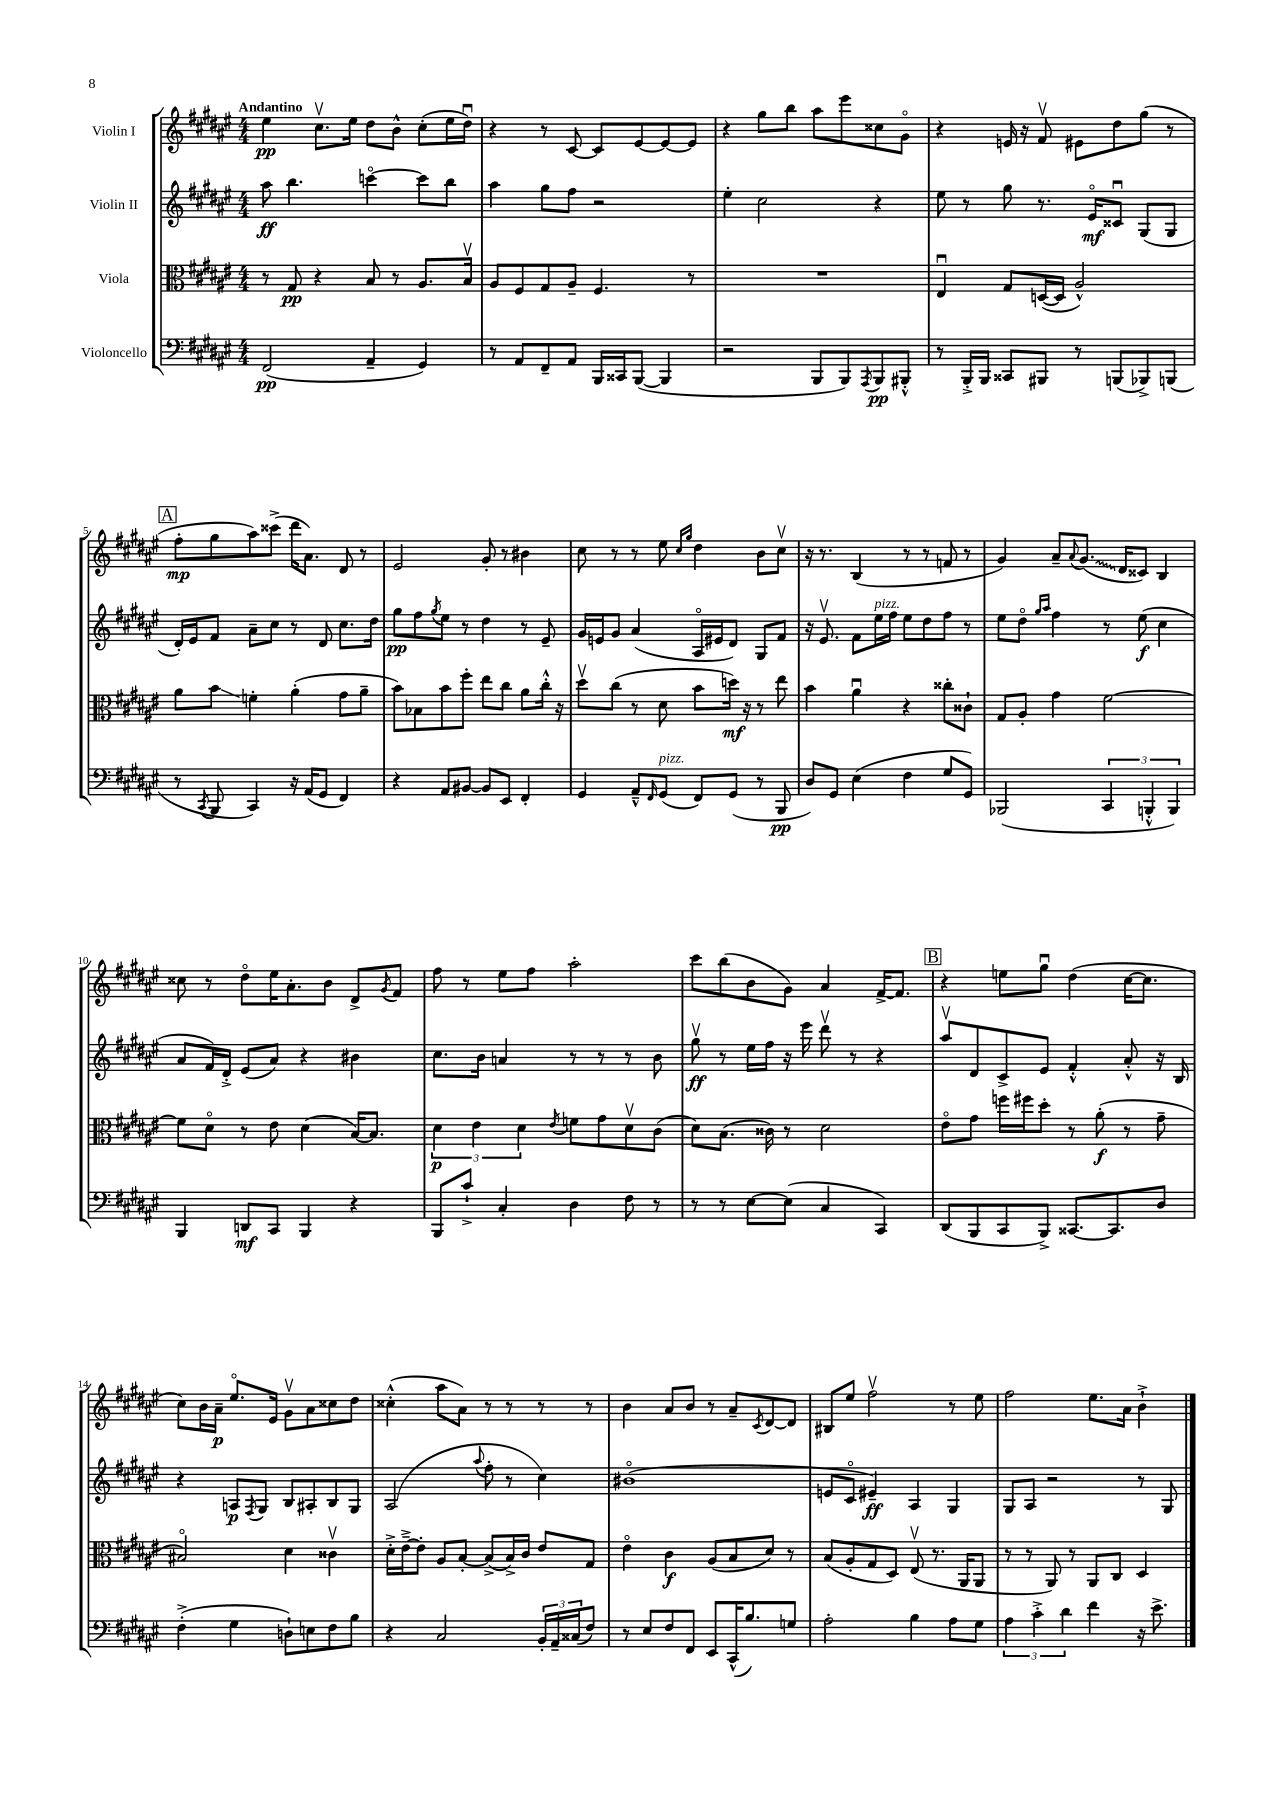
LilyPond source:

<<
\new StaffGroup <<
\new Staff = "s0" \with { instrumentName = "Violin I" } {
    \clef treble \key fis \major \numericTimeSignature \time 4/4 \tempo "Andantino"
    eis''4\pp cis''8.\upbow eis''16 dis''8 b'8-^ cis''8-.( eis''16 dis''16\downbow) |
    r4 r8 cis'8~ cis'8 eis'8~ eis'8~ eis'8 |
    r4 gis''8 b''8 ais''8 eis'''8 cisis''8 gis'8\flageolet |
    r4 e'16 r16 fis'8\upbow eis'8 dis''8 gis''8( r8 |
    \mark \markup { \box "A" } fis''8-.\mp gis''8 ais''8) cisis'''8->( dis'''16 ais'8.) dis'8 r8 |
    eis'2 gis'8-. r8 bis'4 |
    cis''8 r8 r8 eis''8 \grace { cis''16 gis''16 } dis''4 b'8 cis''8\upbow |
    r16 r8. b4( r8 r8 f'8 r8 |
    gis'4) ais'8-- \appoggiatura { ais'8 } \once \override Glissando.style = #'zigzag gis'8.\glissando( dis'16 cisis'8) b4 |
    cisis''8 r8 dis''8\flageolet eis''16 ais'8.-. b'8 dis'8-> \acciaccatura { gis'8 } fis'8 |
    fis''8 r8 eis''8 fis''8 ais''2-. |
    cis'''8 b''8( b'8 gis'8) ais'4 fis'16~-> fis'8. |
    \mark \markup { \box "B" } r4 e''8 gis''8\downbow dis''4( cis''16~ cis''8. |
    cis''8) b'16 ais'16--\p eis''8.\flageolet eis'16 gis'8\upbow ais'8 cisis''8 dis''8 |
    cisis''4-.-^( ais''8 ais'8) r8 r8 r8 r8 |
    b'4 ais'8 b'8 r8 ais'8-- \acciaccatura { cis'8 } dis'8~ dis'8 |
    bis8 eis''8 fis''2\upbow r8 eis''8 |
    fis''2 eis''8. ais'16 b'4-!-> \bar "|." |
}
\new Staff = "s1" \with { instrumentName = "Violin II" } {
    \clef treble \key fis \major \numericTimeSignature \time 4/4
    ais''8\ff b''4. c'''4~\flageolet c'''8 b''8 |
    ais''4 gis''8 fis''8 r2 |
    eis''4-. cis''2 r4 |
    eis''8 r8 gis''8 r8. eis'16\flageolet\mf cisis'8\downbow gis8( gis8 |
    \mark \markup { \box "A" } dis'16-.) eis'16 fis'8 ais'8-- cis''8 r8 dis'8 cis''8. dis''16 |
    gis''8\pp fis''8 \acciaccatura { gis''8 } eis''8 r8 dis''4 r8 eis'8-- |
    gis'16 e'16 gis'8 ais'4( ais16\flageolet eis'16 dis'8) gis8 fis'8 |
    r16 eis'8.\upbow fis'8 eis''16^\markup { \italic "pizz." } fis''16 eis''8 dis''8 fis''8 r8 |
    eis''8 dis''8\flageolet \grace { gis''16 ais''16 } fis''4 r8 eis''8\f( cis''4 |
    ais'8 fis'16) dis'16-.-> eis'8( ais'8) r4 bis'4 |
    cis''8. b'16 a'4 r8 r8 r8 b'8 |
    gis''8\upbow\ff r8 eis''16 fis''16 r16 eis'''16 dis'''8\upbow r8 r4 |
    \mark \markup { \box "B" } ais''8\upbow dis'8 cis'8-> eis'8 fis'4-.-^ ais'8-.-^ r16 b16 |
    r4 a8\p \acciaccatura { fis8 } gis8 b8 ais8-. b8 gis8 |
    ais2( \appoggiatura { ais''8 } fis''8-. r8 cis''4) |
    bis'1\flageolet( |
    e'8 cis'8\flageolet eis'4--\ff) ais4 gis4 |
    gis8 ais8 r2 r8 gis8 \bar "|." |
}
\new Staff = "s2" \with { instrumentName = "Viola" } {
    \clef alto \key fis \major \numericTimeSignature \time 4/4
    r8 gis8\pp r4 b8 r8 ais8. b16\upbow |
    ais8 fis8 gis8 ais8-- fis4. r8 |
    R1 |
    eis4\downbow gis8 d16~( d16 ais2-^) |
    \mark \markup { \box "A" } ais'8 b'8\glissando f'4-. ais'4-.( gis'8 ais'8-- |
    b'8) bes8 b'8 fis''8-. eis''8 cis''8 ais'8 cis''16-.-^ r16 |
    dis''8\upbow cis''8( r8 dis'8 b'8 d''16\mf) r16 r8 eis''8 |
    b'4 ais'4\downbow r4 cisis''8-. cisis'8-! |
    gis8 ais8-. gis'4 fis'2~ |
    fis'8 dis'8\flageolet r8 eis'8 dis'4( b16~) b8. |
    \tuplet 3/2 { dis'4\p eis'4 dis'4 } \acciaccatura { eis'8 } f'8 gis'8 dis'8\upbow cis'8( |
    dis'8) b8.( cisis'16) r8 dis'2 |
    \mark \markup { \box "B" } eis'8\flageolet gis'8 f''16 fis''16 dis''8-. r8 ais'8-.\f( r8 gis'8-- |
    bis2\flageolet) dis'4 cisis'4\upbow |
    dis'16-.-> eis'16~---> eis'8-. ais8 b8~-. b8->( b16->) cis'16 eis'8 gis8 |
    eis'4\flageolet cis'4\f ais8( b8 dis'8) r8 |
    b8( ais8-. gis8 dis8) eis8\upbow( r8. ais,16 ais,8 |
    r8 r8 ais,8) r8 ais,8 cis8 dis4 \bar "|." |
}
\new Staff = "s3" \with { instrumentName = "Violoncello" } {
    \clef bass \key fis \major \numericTimeSignature \time 4/4
    fis,2\pp( ais,4-- gis,4) |
    r8 ais,8 fis,8-- ais,8 b,,16 cisis,16 b,,8~( b,,4 |
    r2 b,,8 b,,8) \acciaccatura { ais,,8 } b,,8\pp bis,,8-.-^ |
    r8 b,,16-.-> b,,16 cisis,8 bis,,8 r8 b,,8( bes,,8->) b,,8( |
    \mark \markup { \box "A" } r8 \acciaccatura { cis,8 } b,,8 cis,4) r16 ais,16( gis,8 fis,4) |
    r4 ais,8 bis,8~ bis,8 eis,8 fis,4-. |
    gis,4 ais,8---^ \grace { fis,16 } gis,8^\markup { \italic "pizz." }( fis,8) gis,8( r8 b,,8\pp |
    dis8) gis,8 eis4( fis4 gis8 gis,8) |
    bes,,2( \tuplet 3/2 { cis,4 b,,4-.-^ b,,4) } |
    b,,4 d,8\mf cis,8 b,,4 r4 |
    b,,8 cis'8-!-> cis4-. dis4 fis8 r8 |
    r8 r8 eis8~ eis8( cis4 cis,4) |
    \mark \markup { \box "B" } dis,8( b,,8 cis,8 b,,8->) cisis,8.~ cisis,8. dis8 |
    fis4-.->( gis4 d8-!) e8 fis8 b8 |
    r4 cis2 \tuplet 3/2 { b,16-. ais,16-- cisis16( } fis8) |
    r8 eis8 fis8 fis,8 eis,8 cis,16-^( b8.) g8 |
    ais2-. b4 ais8 gis8 |
    \tuplet 3/2 { ais4 cis'4-.-> dis'4 } fis'4 r16 eis'8.-> \bar "|." |
}
>>
>>
